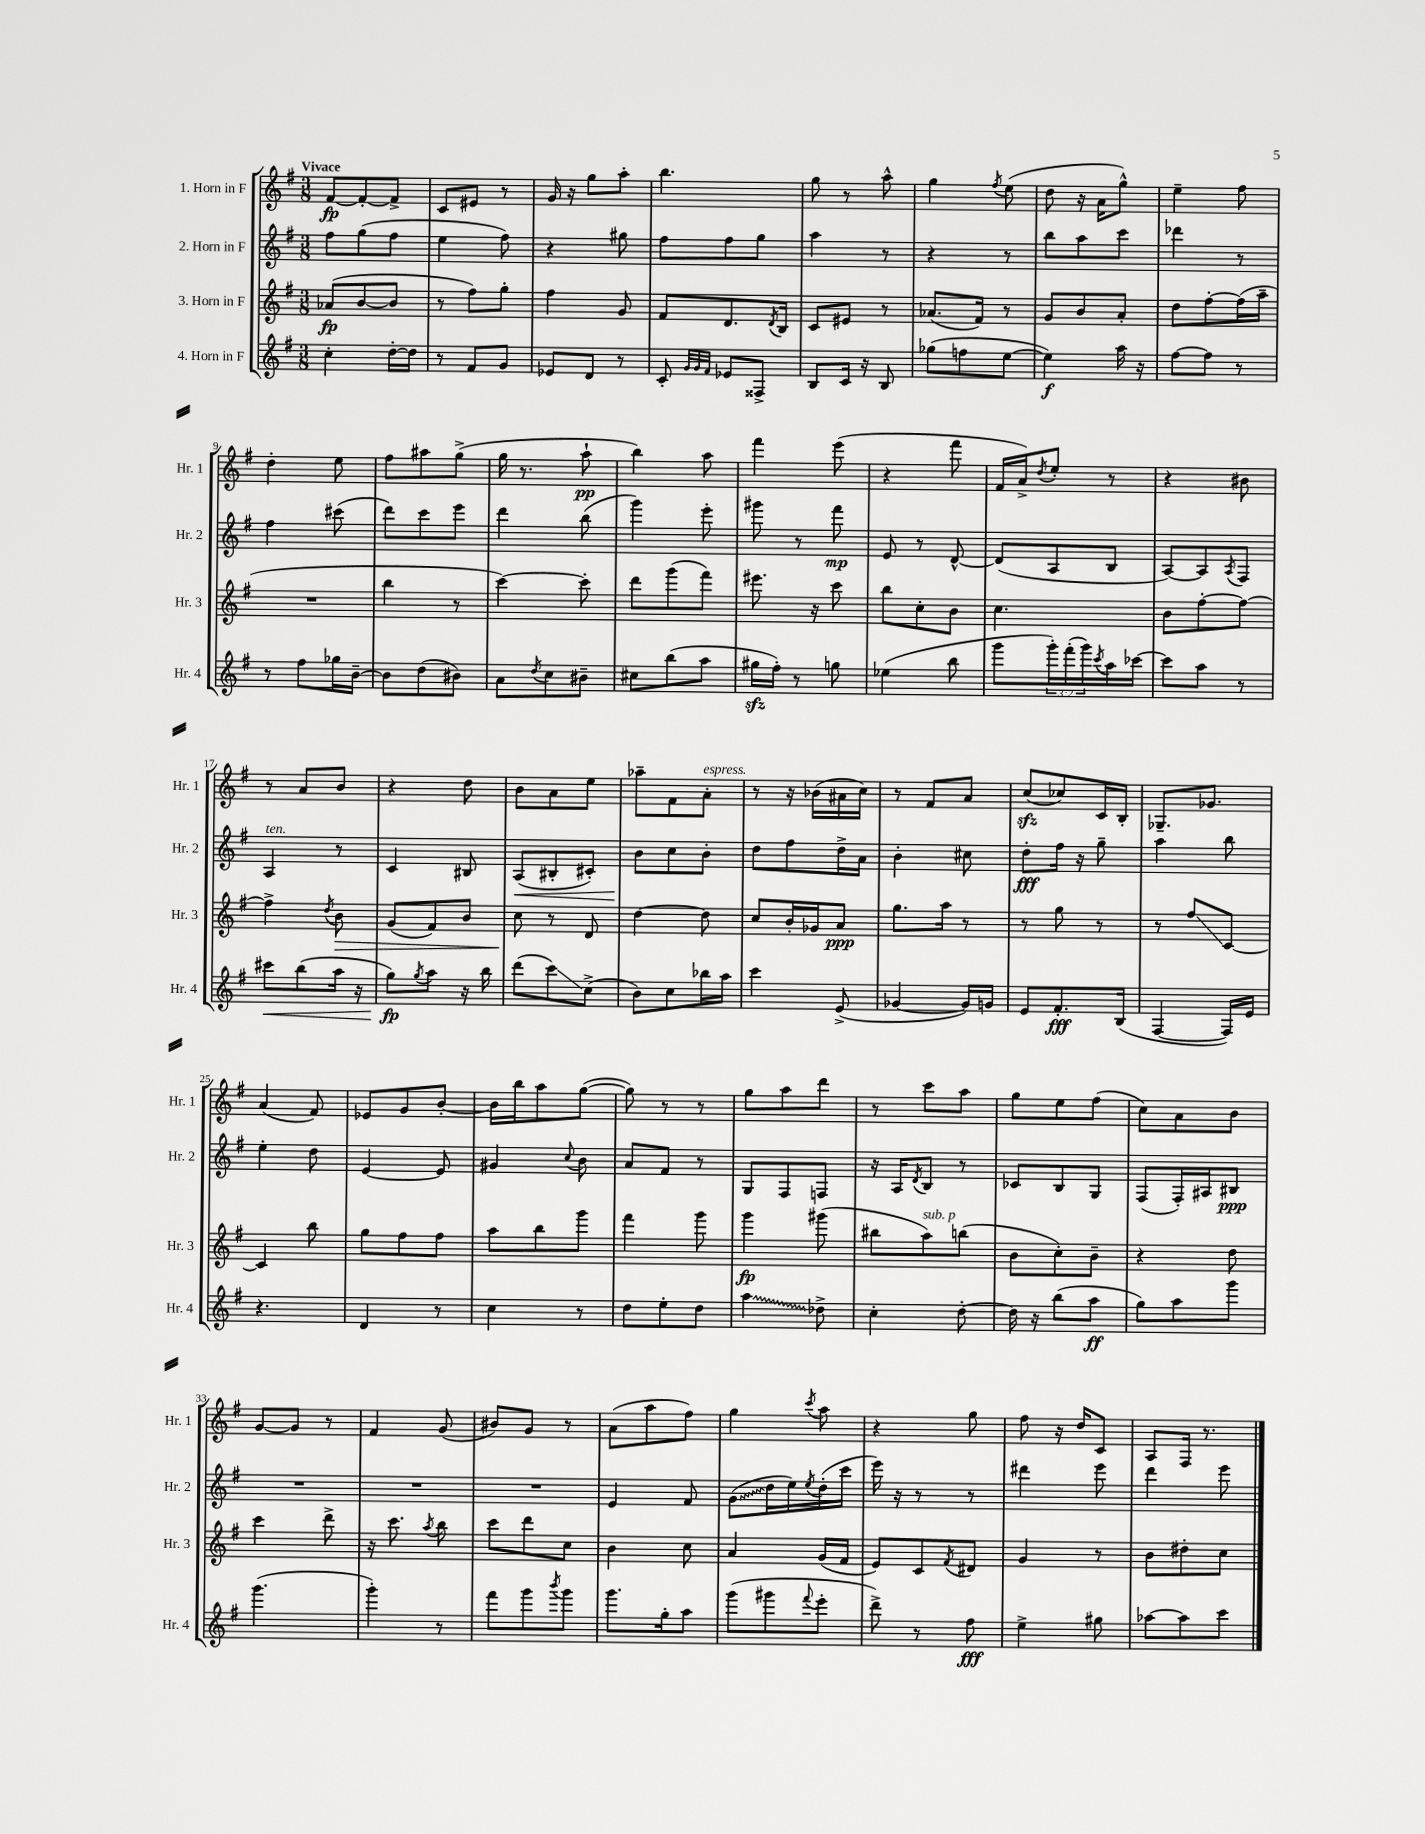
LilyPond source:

<<
\new StaffGroup <<
\new Staff = "s0" \with { instrumentName = "1. Horn in F" shortInstrumentName = "Hr. 1" } {
    \clef treble \key g \major \numericTimeSignature \time 3/8 \tempo "Vivace"
    fis'8~\fp fis'8~-. fis'8-> |
    c'8 eis'8 r8 |
    g'16 r16 g''8 a''8-. |
    b''4. |
    g''8 r8 a''8-^ |
    g''4 \acciaccatura { fis''8 } e''8( |
    d''8 r16 a'16 g''8-^) |
    e''4-- fis''8 |
    d''4-. e''8 |
    fis''8 ais''8 g''8->( |
    g''16 r8. a''8-!\pp |
    b''4) a''8 |
    fis'''4 e'''8( |
    r4 fis'''8 |
    fis'16 a'16->) \acciaccatura { d''8 } e''8-. r8 |
    r4 bis'8 |
    r8 a'8 b'8 |
    r4 d''8 |
    b'8 a'8 e''8 |
    aes''8-- fis'8 a'8-.^\markup { \italic "espress." } |
    r8 r16 bes'16( ais'16 c''16) |
    r8 fis'8 a'8 |
    c''8\sfz( ces''8) c'16 b16-. |
    ges8.-- ges'8. |
    a'4( fis'8) |
    ees'8 g'8 b'8~-. |
    b'16 b''16 a''8 g''8~( |
    g''8) r8 r8 |
    g''8 a''8 d'''8 |
    r8 c'''8 a''8 |
    g''8 e''8 fis''8( |
    c''8) a'8 b'8 |
    g'8~ g'8 r8 |
    fis'4 g'8( |
    bis'8) g'8 r8 |
    a'8( a''8 fis''8) |
    g''4 \acciaccatura { c'''8 } a''8 |
    r4 g''8 |
    fis''8 r16 d''16 c'8 |
    a8 fis16 r8. \bar "|." |
}
\new Staff = "s1" \with { instrumentName = "2. Horn in F" shortInstrumentName = "Hr. 2" } {
    \clef treble \key g \major \numericTimeSignature \time 3/8
    fis''8 g''8( fis''8 |
    e''4 fis''8) |
    r4 gis''8 |
    fis''8 fis''8 g''8 |
    a''4 r8 |
    r4 r8 |
    b''8 a''8 c'''8 |
    des'''4 r8 |
    fis''4 cis'''8( |
    d'''8) c'''8 e'''8 |
    d'''4 b''8( |
    g'''4) e'''8-. |
    gis'''8 r8 fis'''8\mp |
    e'8 r8 d'8~-^ |
    d'8( a8 b8 |
    a8~) a8 \acciaccatura { a8 } fis8 |
    a4^\markup { \italic "ten." } r8 |
    c'4 bis8 |
    a8\<( bis8-. cis'8-.) |
    b'8\! c''8 b'8-. |
    d''8 fis''8 d''16-> a'16 |
    b'4-. cis''8 |
    d''8-.\fff fis''16 r16 g''8-- |
    a''4 b''8 |
    e''4-. d''8 |
    e'4~ e'8 |
    gis'4 \appoggiatura { c''8 } b'8 |
    a'8 fis'8 r8 |
    g8 fis8 f8 |
    r16 a16 \acciaccatura { d'8 } b8 r8 |
    ces'8 b8 g8 |
    fis8( fis16-.) ais16 bis8\ppp |
    R4. |
    R4. |
    R4. |
    e'4 fis'8 |
    \once \override Glissando.style = #'zigzag g'8\glissando( d''16 e''16) \acciaccatura { e''8 } d''16-.( c'''16 |
    e'''16) r16 r8 r8 |
    dis'''4 e'''8 |
    d'''4 e'''8 \bar "|." |
}
\new Staff = "s2" \with { instrumentName = "3. Horn in F" shortInstrumentName = "Hr. 3" } {
    \clef treble \key g \major \numericTimeSignature \time 3/8
    aes'8\fp( b'8~ b'8 |
    r8 fis''8) g''8-. |
    fis''4 g'8 |
    fis'8 d'8. \acciaccatura { d'8 } b16 |
    c'8 eis'8 r8 |
    aes'8.( fis'16) r8 |
    g'8 b'8 a'8-. |
    d''8 fis''8~-. fis''16( a''16-- |
    R4. |
    b''4 r8 |
    c'''4~) c'''8-. |
    d'''8 g'''8( fis'''8) |
    eis'''8. r16 c'''8 |
    b''8 c''8-. b'8 |
    c''4. |
    b'8 fis''8~-. fis''8~ |
    fis''4-> \acciaccatura { d''8 } b'8\> |
    g'8( fis'8) b'8 |
    c''8\! r8 d'8 |
    d''4~ d''8 |
    c''8 b'16-. ges'16 a'8\ppp |
    g''8. a''16 r8 |
    r8 g''8 r8 |
    r8 fis''8\glissando c'8~ |
    c'4 b''8 |
    g''8 fis''8 fis''8 |
    a''8 b''8 g'''8 |
    fis'''4 g'''8 |
    g'''4\fp gis'''8( |
    bis''8 a''8^\markup { \italic "sub. p" }) b''8( |
    b'8 c''8-.) b'8-- |
    r4 d''8 |
    c'''4 d'''8-> |
    r16 c'''8. \acciaccatura { a''8 } b''8 |
    c'''8 d'''8 c''8 |
    b'4 c''8 |
    a'4 g'16( fis'16 |
    e'8) c'8 \acciaccatura { fis'8 } dis'8 |
    g'4 r8 |
    b'8 dis''8-. c''8 \bar "|." |
}
\new Staff = "s3" \with { instrumentName = "4. Horn in F" shortInstrumentName = "Hr. 4" } {
    \clef treble \key g \major \numericTimeSignature \time 3/8 \override Staff.TupletNumber.text = #tuplet-number::calc-fraction-text
    c''4-. d''16~-. d''16 |
    r8 fis'8 g'8 |
    ees'8 d'8 r8 |
    c'8-. \grace { g'32 g'32 fis'32 } ees'8 fisis8-> |
    b8 c'16 r16 b8 |
    ges''8( f''8 e''8~ |
    e''4\f) a''16 r16 |
    fis''8~ fis''8 r8 |
    r8 fis''8 ges''16 b'16~-- |
    b'8 d''8( bis'8) |
    a'8 \acciaccatura { d''8 } c''8 bis'8-- |
    cis''8 b''8( a''8 |
    gis''16\sfz fis''16-.) r8 g''8 |
    ees''4( b''8 |
    g'''8 \tuplet 3/2 { g'''16-.) fis'''16-.( g'''16) } \acciaccatura { c'''8 } a''16 ces'''16~ |
    ces'''8 a''8 r8 |
    cis'''8\< b''8( a''16 r16 |
    g''8\fp\!) \acciaccatura { g''8 } a''8 r16 b''16 |
    d'''8( c'''8\glissando) c''8->( |
    b'8) c''8 bes''16 a''16 |
    c'''4 e'8->( |
    ges'4~ ges'16) g'16 |
    e'8 fis'8.-.\fff b16( |
    fis4~ fis16) e'16 |
    r4. |
    d'4 r8 |
    c''4 r8 |
    d''8 e''8-. d''8 |
    \once \override Glissando.style = #'zigzag a''4\glissando des''8-> |
    c''4-. d''8~-. |
    d''16 r16 b''8( a''8\ff |
    g''8) a''8 g'''8 |
    g'''4.( |
    g'''4-.) r8 |
    fis'''8 g'''8 \acciaccatura { b'''8 } g'''8 |
    g'''8. g''16-. a''8 |
    g'''8( gis'''8 \appoggiatura { fis'''8 } e'''8-. |
    d'''8->) r8 fis''8\fff |
    e''4-> gis''8 |
    aes''8~ aes''8 c'''8 \bar "|." |
}
>>
>>
